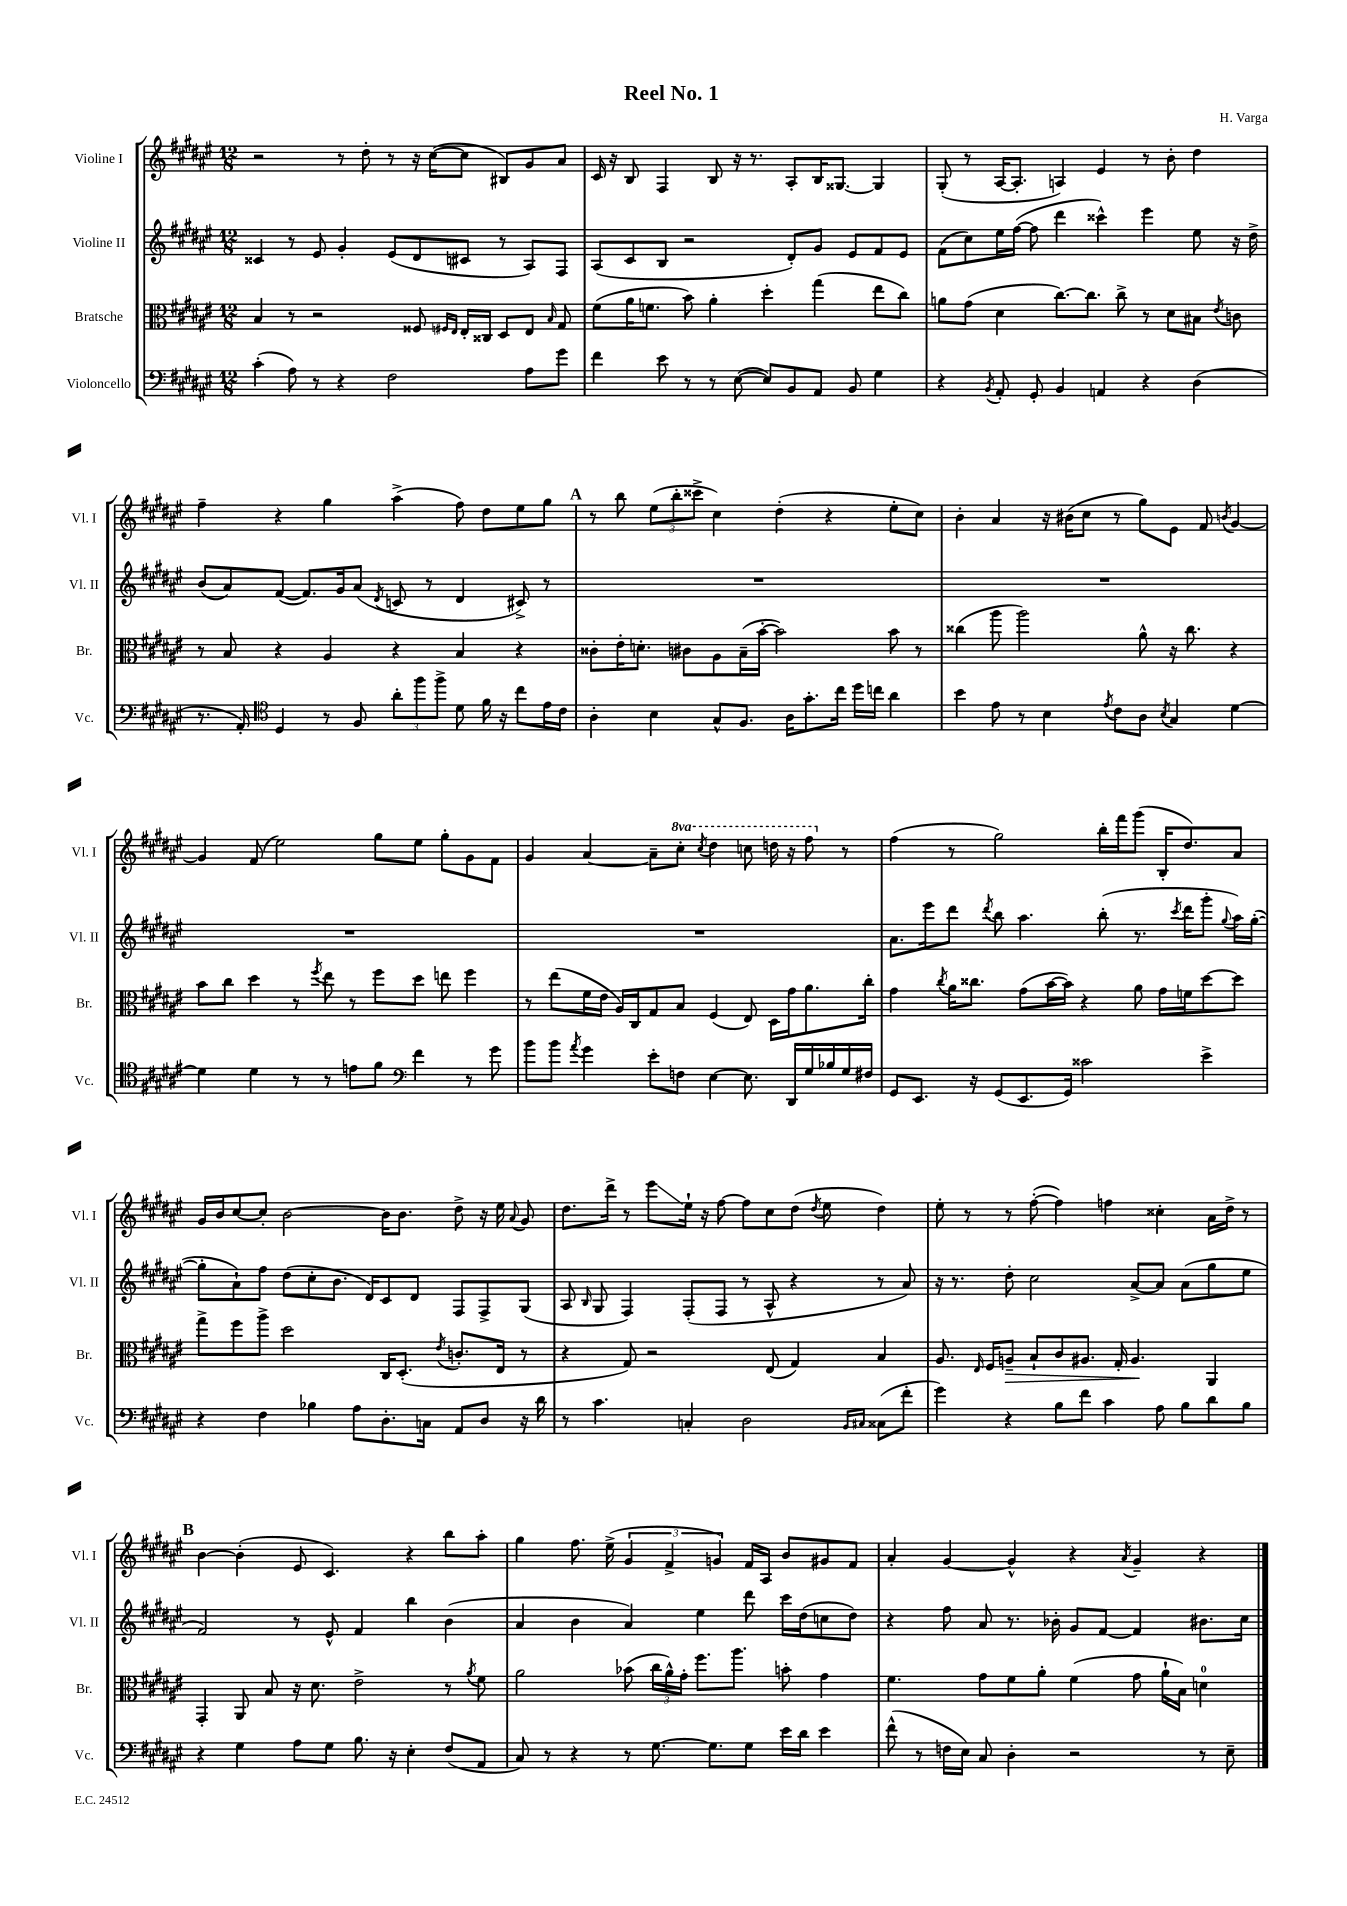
\header { title = "Reel No. 1" composer = "H. Varga" }
<<
\new StaffGroup <<
\new Staff = "s0" \with { instrumentName = "Violine I" shortInstrumentName = "Vl. I" } {
    \clef treble \key fis \major \numericTimeSignature \time 12/8 \set Staff.ottavationMarkups = #ottavation-simple-ordinals
    \autoBeamOff r2 r8 dis''8-. r8 r16 cis''16[~( cis''8] bis8[) gis'8 ais'8] |
    cis'16 r16 b8 fis4 b8 r16 r8. ais8[-. b16 gisis8.]~ gisis4 |
    gis8-.( r8 ais16[~ ais8.]-. a4) eis'4 r8 b'8-. dis''4 |
    fis''4-- r4 gis''4 ais''4->( fis''8) dis''8[ eis''8 gis''8] |
    \mark \markup { \bold "A" } r8 b''8 \tuplet 3/2 { eis''8[( b''8-. cisis'''8]-> } cis''4) dis''4-.( r4 eis''8[-. cis''8]) |
    b'4-. ais'4 r16 bis'16[( cis''8] r8 gis''8[) eis'8] fis'8 \acciaccatura { b'8 } gis'4~ |
    gis'4 fis'8( eis''2) gis''8[ eis''8] gis''8[-. gis'8 fis'8] |
    gis'4 ais'4~ ais'8[-- \ottava #1 cis'''8]-. \acciaccatura { cis'''8 } dis'''4 c'''8 d'''16 r16 fis'''8 \ottava #0 r8 |
    fis''4( r8 gis''2) b''16[-. fis'''16 gis'''8]( b16[-. dis''8.) ais'8] |
    gis'16[ b'16 cis''8~ cis''8]-. b'2~ b'16[ b'8.] dis''8-> r16 eis''16 \appoggiatura { ais'8 } gis'8 |
    dis''8.[ dis'''16]-> r8 eis'''8[\glissando eis''16]-! r16 fis''8~ fis''8[ cis''8 dis''8]( \acciaccatura { dis''8 } eis''8 dis''4) |
    eis''8-. r8 r8 fis''8~-.( fis''4) f''4 cisis''4-. ais'16[ dis''16]-> r8 |
    \mark \markup { \bold "B" } b'4~ b'4-.( eis'8 cis'4.) r4 b''8[ ais''8]-. |
    gis''4 fis''8. eis''16->( \tuplet 3/2 { gis'4 fis'4-> g'4) } fis'16[ ais16] b'8[ gis'8 fis'8] |
    ais'4-. gis'4~ gis'4-^ r4 \acciaccatura { ais'8 } gis'4-- r4 \bar "|." |
}
\new Staff = "s1" \with { instrumentName = "Violine II" shortInstrumentName = "Vl. II" } {
    \clef treble \key fis \major \numericTimeSignature \time 12/8
    \autoBeamOff cisis'4 r8 eis'8 gis'4-. eis'8[( dis'8 cis'8] r8 ais8[) fis8] |
    ais8[( cis'8 b8] r2 dis'8[-.) gis'8] eis'8[ fis'8 eis'8] |
    fis'8[( cis''8) eis''16 fis''16]~( fis''8 dis'''4 cisis'''4-^) eis'''4 eis''8 r16 dis''16-> |
    b'8[( ais'8) fis'8]~( fis'8.[) gis'16 ais'8]( \acciaccatura { dis'8 } c'8 r8 dis'4 cis'8->) r8 |
    \mark \markup { \bold "A" } R1. |
    R1. |
    R1. |
    R1. |
    ais'8.[ eis'''16 dis'''8] \acciaccatura { dis'''8 } b''8 ais''4. b''8-.( r8. \acciaccatura { cis'''8 } dis'''16[ gis'''8]-. \appoggiatura { gis''8 } ais''16[) gis''16]~-.( |
    gis''8[-. ais'8-!) fis''8] dis''8[( cis''8-. b'8.] dis'16[) cis'8 dis'8] fis8[ fis8-> gis8]( |
    ais8 \grace { b16 } gis8 fis4) fis8[-.( fis8] r8 ais8-^ r4 r8 ais'8) |
    r16 r8. dis''8-. cis''2 ais'8[~-> ais'8] ais'8[( gis''8 eis''8] |
    \mark \markup { \bold "B" } fis'2) r8 eis'8-^ fis'4 b''4 b'4( |
    ais'4 b'4 ais'4) eis''4 dis'''8 cis'''16[ dis''16( c''8 dis''8]) |
    r4 fis''8 ais'8 r8. bes'16-. gis'8[ fis'8]~ fis'4 bis'8.[ cis''16] \bar "|." |
}
\new Staff = "s2" \with { instrumentName = "Bratsche" shortInstrumentName = "Br." } {
    \clef alto \key fis \major \numericTimeSignature \time 12/8
    \autoBeamOff b4 r8 r2 fisis8 \grace { fis16[ eis16] } eis16[-. cisis16] dis8[ eis8] \grace { b16 } gis8 |
    fis'8[( ais'16 f'8.] b'8) ais'4-. dis''4-. gis''4( eis''8[ cis''8]) |
    a'8[ gis'8]( dis'4 cis''8.[~) cis''8.] cis''8-> r8 dis'8[ bis8] \acciaccatura { eis'8 } c'8 |
    r8 b8 r4 ais4 r4 b4 r4 |
    \mark \markup { \bold "A" } cisis'8[-. eis'16-. d'8.]-. cis'8[ ais8 b16--( b'16]~-. b'2) b'8 r8 |
    cisis''4( ais''8 ais''2) ais'8-^ r16 cisis''8. r4 |
    b'8[ cis''8] dis''4 r8 \acciaccatura { fis''8 } eis''8 r8 fis''8[ dis''8] e''8 fis''4 |
    r8 eis''8[( fis'16 eis'16] ais16[) cis16 gis8 b8] fis4( eis8) dis16[ gis'16 ais'8. cis''16]-. |
    gis'4 \acciaccatura { cis''8 } ais'16[ cisis''8.] gis'8[( b'16~ b'16]) r4 ais'8 gis'16[ f'16 dis''8~ dis''8] |
    gis''8[-> fis''8 ais''8]-> dis''2 cis16[ dis8.]-.( \acciaccatura { eis'8 } c'8.[-. eis16] r8 |
    r4 gis8) r2 eis8( gis4) b4 |
    ais8. \grace { eis16 } fis16[ a8]--\> b8[-! cis'8 ais8.] gis16-. ais4.\! ais,4 |
    \mark \markup { \bold "B" } gis,4-. ais,8 b8 r16 dis'8. eis'2-> r8 \acciaccatura { ais'8 } fis'8 |
    ais'2 bes'8( \tuplet 3/2 { cis''16[ ais'16-^) gis'16]-. } fis''8.[ ais''8.] b'8-. gis'4 |
    fis'4. gis'8[ fis'8 ais'8]-. fis'4( gis'8 ais'16[-! b16]) d'4-0 \bar "|." |
}
\new Staff = "s3" \with { instrumentName = "Violoncello" shortInstrumentName = "Vc." } {
    \clef bass \key fis \major \numericTimeSignature \time 12/8
    \autoBeamOff cis'4-.( ais8) r8 r4 fis2 ais8[ gis'8] |
    fis'4 eis'8 r8 r8 eis8~( eis8[) b,8 ais,8] b,8 gis4 |
    r4 \acciaccatura { b,8 } ais,8-. gis,8-. b,4 a,4 r4 dis4( |
    r8. ais,16-.) \clef tenor dis4 r8 fis8 \tuplet 3/2 { ais'8[-. fis''8 fis''8]-> } dis'8 fis'16 r16 cis''8[ eis'16 cis'16] |
    \mark \markup { \bold "A" } ais4-. b4 gis8[-^ fis8.] ais16[ gis'8.-. cis''16] dis''16[ c''16] ais'4 |
    b'4 eis'8 r8 b4 \acciaccatura { eis'8 } cis'8[ ais8] \acciaccatura { b8 } gis4 dis'4~ |
    dis'4 dis'4 r8 r8 e'8[ fis'8] \clef bass fis'4 r8 gis'8 |
    b'8[ b'8] \acciaccatura { ais'8 } gis'4 eis'8[-. f8] eis4~ eis8. dis,16[ gis16 bes16 gis16 fis16] |
    gis,8[ eis,8.] r16 gis,8[( eis,8. gis,16]) cisis'2 eis'4-> |
    r4 fis4 bes4 ais8[ dis8.-. c16] ais,8[ dis8] r16 dis'16 |
    r8 cis'4. c4-. dis2 \grace { b,16[ cis16] } cisis8[( fis'8]-. |
    gis'4) r4 b8[ fis'8] cis'4 ais8 b8[ dis'8 b8] |
    \mark \markup { \bold "B" } r4 gis4 ais8[ gis8] b8. r16 eis4-. fis8[( ais,8] |
    cis8) r8 r4 r8 gis8.~ gis8.[ gis8] eis'16[ dis'16] eis'4 |
    fis'8-^( r8 f16[ eis16]) cis8 dis4-. r2 r8 eis8-- \bar "|." |
}
>>
>>
\layout { \context { \Score \remove "Bar_number_engraver" } }
